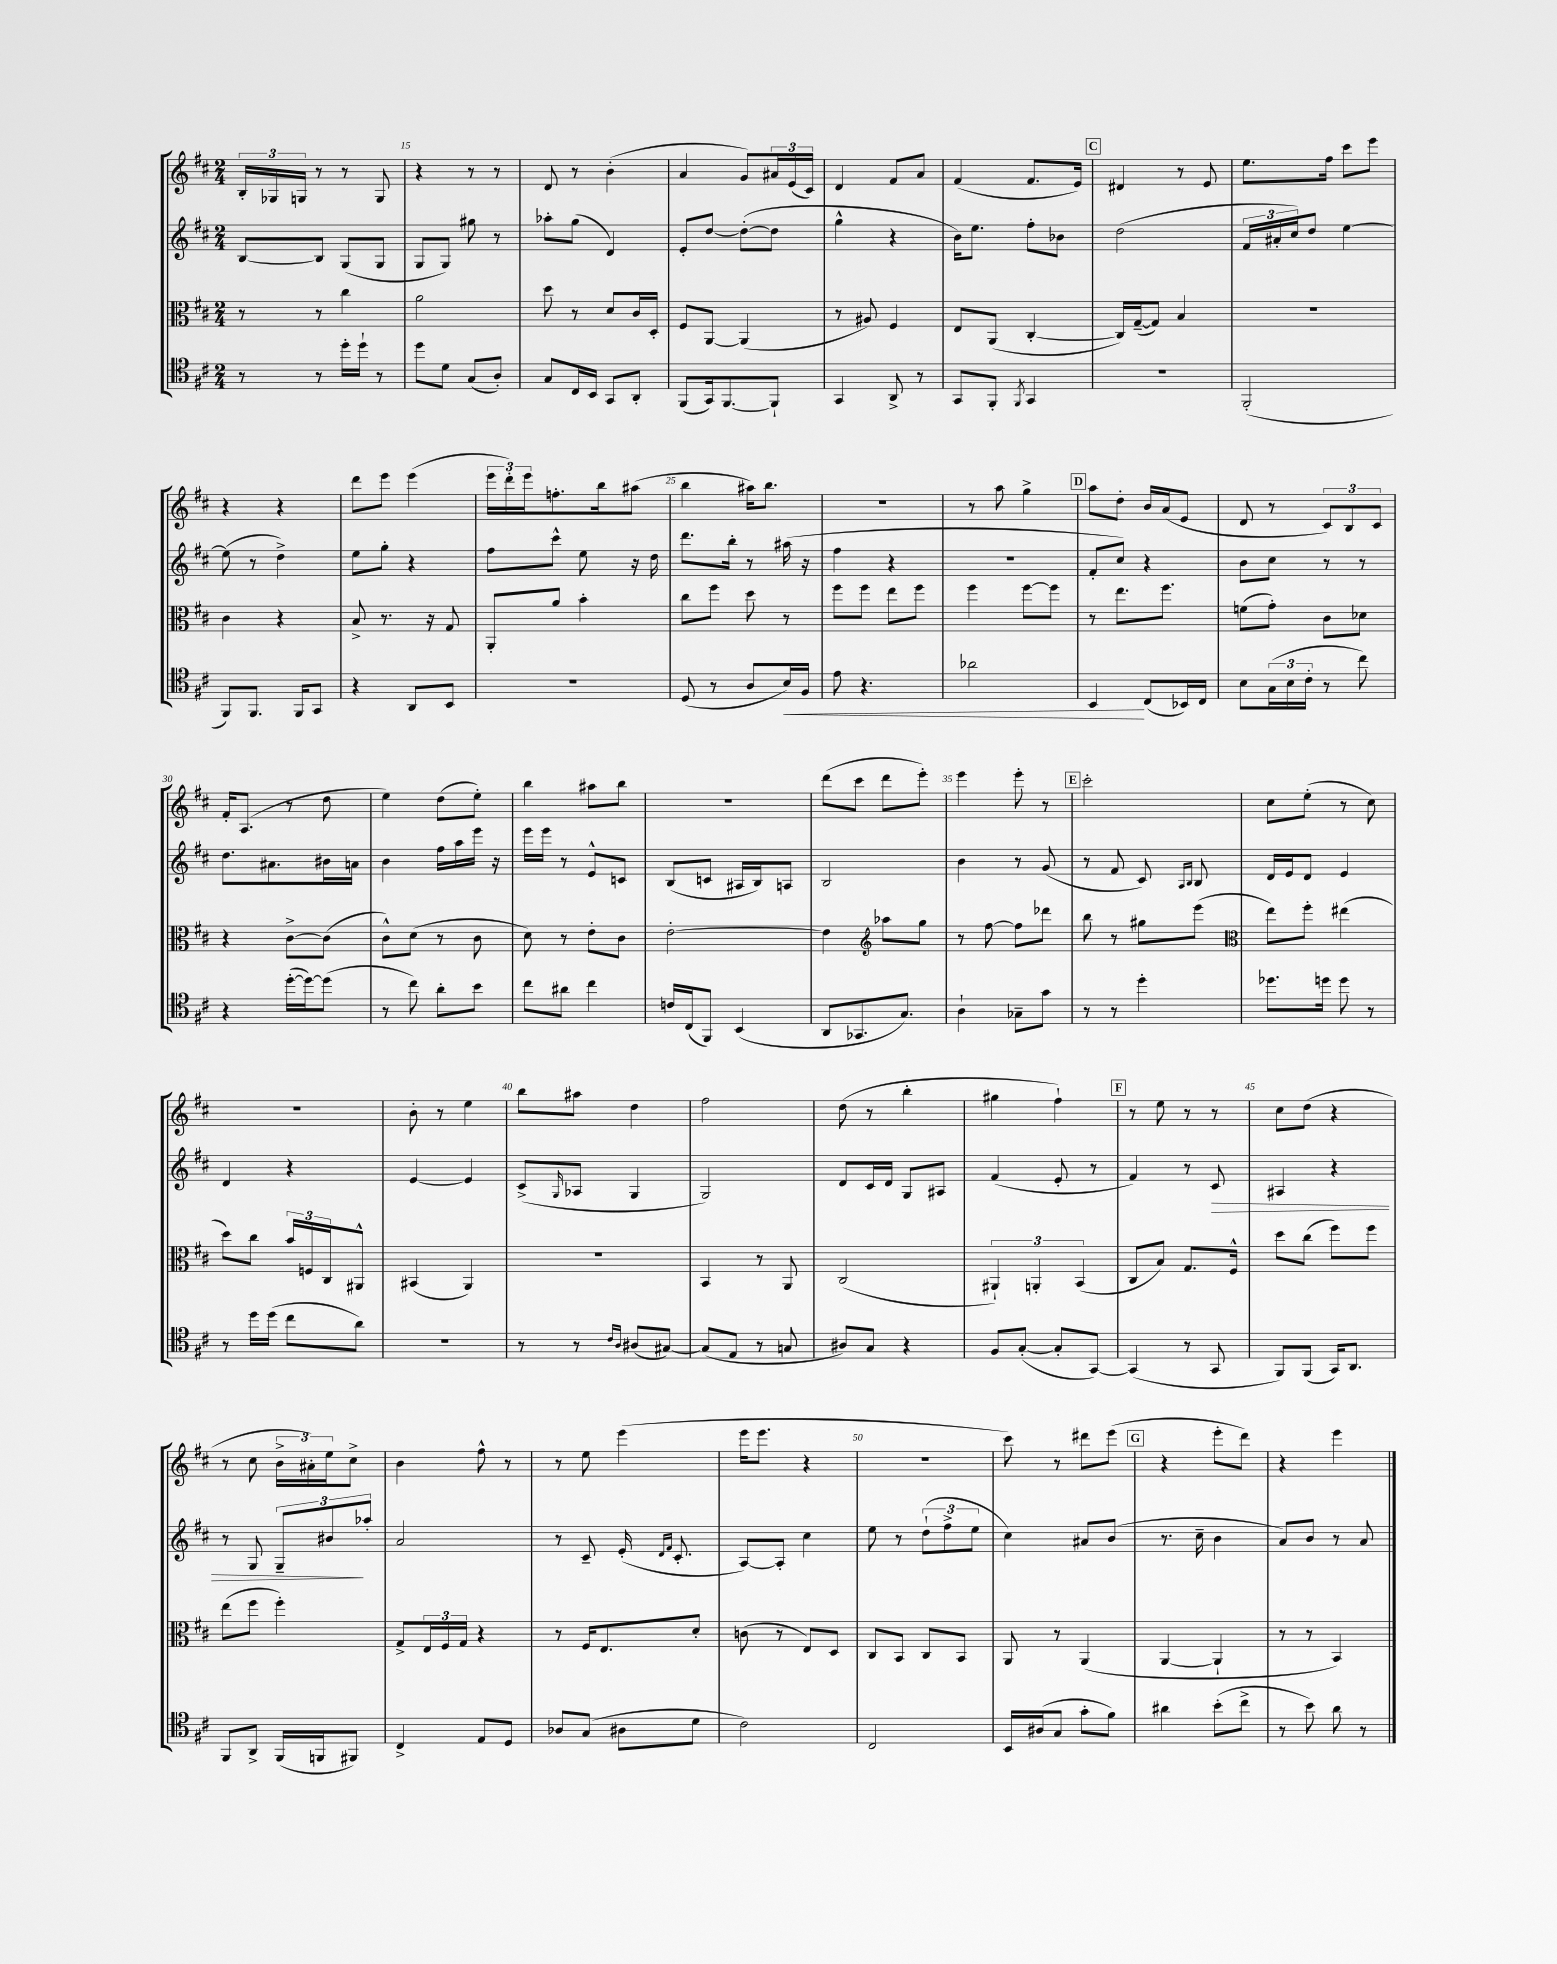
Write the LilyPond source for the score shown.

<<
\new StaffGroup <<
\new Staff = "s0" {
    \clef treble \key d \major \numericTimeSignature \time 2/4
    \tuplet 3/2 { b16-. ges16 g16 } r8 r8 g8 |
    r4 r8 r8 |
    d'8 r8 b'4-.( |
    a'4 g'8) \tuplet 3/2 { ais'16 e'16( cis'16) } |
    d'4 fis'8 a'8 |
    fis'4( fis'8. e'16) |
    \mark \markup { \box "C" } dis'4 r8 e'8 |
    e''8. fis''16 cis'''8 e'''8 |
    r4 r4 |
    d'''8 e'''8 e'''4( |
    \tuplet 3/2 { e'''16 d'''16-.) e'''16 } f''8.-. b''16 ais''8( |
    b''4 ais''16) b''8. |
    R2 |
    r8 a''8 g''4-> |
    \mark \markup { \box "D" } a''8 d''8-. b'16 a'16( e'8 |
    d'8 r8 \tuplet 3/2 { cis'8) b8 cis'8 } |
    fis'16-. a8.( r8 d''8 |
    e''4) d''8( e''8-.) |
    b''4 ais''8 b''8 |
    r2 |
    d'''8( cis'''8 d'''8 e'''8-.) |
    e'''4 e'''8-. r8 |
    \mark \markup { \box "E" } cis'''2-. |
    cis''8 e''8-.( r8 cis''8) |
    R2 |
    b'8-. r8 e''4 |
    b''8 ais''8 d''4 |
    fis''2 |
    d''8( r8 b''4-. |
    gis''4 fis''4-!) |
    \mark \markup { \box "F" } r8 e''8 r8 r8 |
    cis''8 d''8( r4 |
    r8 cis''8 \tuplet 3/2 { b'16-> ais'16-.) e''16 } cis''8-> |
    b'4 fis''8-^ r8 |
    r8 e''8 e'''4( |
    e'''16 e'''8. r4 |
    R2 |
    cis'''8) r8 dis'''8 e'''8( |
    \mark \markup { \box "G" } r4 e'''8-. d'''8) |
    r4 e'''4 \bar "|." |
}
\new Staff = "s1" {
    \clef treble \key d \major \numericTimeSignature \time 2/4
    b8~ b8 g8( g8 |
    g8 g8) gis''8 r8 |
    aes''8-. g''8( d'4) |
    e'8-. d''8~ d''8~-.( d''8 |
    g''4-^ r4 |
    b'16) e''8. fis''8-. bes'8 |
    \mark \markup { \box "C" } d''2( |
    \tuplet 3/2 { fis'16 ais'16-. cis''16) } d''8 e''4~ |
    e''8( r8 d''4->) |
    e''8 g''8-. r4 |
    fis''8 cis'''8-^ e''8 r16 d''16 |
    d'''8. b''16-. r8 ais''16( r16 |
    fis''4 r4 |
    r2 |
    \mark \markup { \box "D" } fis'8-. cis''8) r4 |
    b'8 cis''8 r8 r8 |
    d''8. ais'8. bis'16 a'16 |
    b'4 fis''16 a''16 e'''16 r16 |
    e'''16 e'''16 r8 e'8-^ c'8 |
    b8( c'8 ais16 b16) a8 |
    b2 |
    b'4 r8 g'8( |
    \mark \markup { \box "E" } r8 fis'8 cis'8) \grace { a16 b16 } b8 |
    d'16 e'16 d'8 e'4 |
    d'4 r4 |
    e'4~ e'4 |
    cis'8->( \grace { g16 } aes8 g4 |
    g2) |
    d'8 cis'16 d'16 g8 ais8 |
    fis'4( e'8-. r8 |
    \mark \markup { \box "F" } fis'4) r8 cis'8\> |
    ais4 r4 |
    r8 g8 \tuplet 3/2 { g8-- bis'8\! aes''8-. } |
    a'2 |
    r8 cis'8-- e'16-.( \grace { d'16 fis'16 } cis'8.-. |
    a8~) a8-. cis''4 |
    e''8 r8 \tuplet 3/2 { d''8-!( fis''8-> e''8 } |
    cis''4) ais'8 b'8( |
    \mark \markup { \box "G" } r8. cis''16-- b'4 |
    a'8) b'8 r8 a'8 \bar "|." |
}
\new Staff = "s2" {
    \clef alto \key d \major \numericTimeSignature \time 2/4
    r8 r8 cis''4 |
    a'2 |
    d''8 r8 d'8 cis'16 d16-. |
    fis8 a,8~ a,4( |
    r8 ais8) fis4 |
    e8 a,8( cis4~-. |
    \mark \markup { \box "C" } cis16) g16~--( g8) b4 |
    r2 |
    cis'4 r4 |
    b8-> r8. r16 g8 |
    a,8-. a'8 b'4-. |
    cis''8 fis''8 d''8 r8 |
    fis''8 fis''8 e''8 fis''8 |
    fis''4 fis''8~ fis''8 |
    \mark \markup { \box "D" } r8 e''8. fis''8. |
    f'8( g'8-.) cis'8 des'8 |
    r4 cis'8~-> cis'8( |
    cis'8-^) d'8( r8 cis'8 |
    d'8) r8 e'8-. cis'8 |
    e'2~-. |
    e'4 \clef treble aes''8 g''8 |
    r8 fis''8~ fis''8 des'''8 |
    \mark \markup { \box "E" } b''8 r8 gis''8 e'''8( |
    \clef alto e''8) fis''8-. eis''4( |
    d''8) cis''8 \tuplet 3/2 { b'16 f16 cis16 } ais,8-^ |
    bis,4( a,4) |
    R2 |
    b,4 r8 a,8 |
    cis2( |
    \tuplet 3/2 { ais,4-!) a,4-. b,4( } |
    \mark \markup { \box "F" } cis8 b8) g8. fis16-^ |
    d''8 cis''8( fis''8) fis''8 |
    e''8( fis''8 fis''4-.) |
    g8-> \tuplet 3/2 { e16 fis16 g16 } r4 |
    r8 fis16 e8. d'8-. |
    c'8( r8 e8) d8 |
    cis8 b,8 cis8 b,8 |
    a,8 r8 a,4( |
    \mark \markup { \box "G" } a,4~ a,4-! |
    r8 r8 b,4) \bar "|." |
}
\new Staff = "s3" {
    \clef tenor \key d \major \numericTimeSignature \time 2/4
    r8 r8 d''16-. d''16-! r8 |
    d''8 d'8 g8( a8-.) |
    g8 cis16 b,16 g,8 a,8-. |
    fis,8( g,16) fis,8.~ fis,8-! |
    g,4 a,8-> r8 |
    g,8 fis,8-. \acciaccatura { fis,8 } g,4 |
    \mark \markup { \box "C" } R2 |
    fis,2-.( |
    fis,8) fis,8. fis,16 g,8 |
    r4 a,8 b,8 |
    r2 |
    d8( r8 a8 b16\<) fis16 |
    e'8 r4. |
    aes'2 |
    \mark \markup { \box "D" } b,4\! cis8( bes,16) cis16 |
    b8 \tuplet 3/2 { g16( b16 cis'16-. } r8 cis''8) |
    r4 d''16~-.( d''16~) d''8( |
    r8 cis''8) a'8-. b'8 |
    cis''8 ais'8 cis''4 |
    c'16 cis16( fis,8) b,4( |
    a,8 ges,8. g8.) |
    a4-! ges8-- g'8 |
    \mark \markup { \box "E" } r8 r8 d''4-. |
    des''8. d''16 d''8 r8 |
    r8 d''16 d''16( cis''8 a'8) |
    R2 |
    r8 r8 \grace { cis'16 a16 } ais8( gis8~) |
    gis8( e8 r8 g8 |
    ais8) g8 r4 |
    fis8 g8~-.( g8-. g,8~) |
    \mark \markup { \box "F" } g,4( r8 g,8 |
    fis,8) fis,8( g,16) a,8. |
    fis,8 a,8-> fis,16( f,16 fis,8) |
    cis4-> e8 d8 |
    aes8 g8( ais8 d'8 |
    cis'2) |
    cis2 |
    b,16 ais16( g8 g'8-. fis'8) |
    \mark \markup { \box "G" } ais'4 b'8-.( cis''8-> |
    r8 b'8) a'8 r8 \bar "|." |
}
>>
>>
\layout { \context { \Score currentBarNumber = #14 \override BarNumber.break-visibility = ##(#f #t #t) barNumberVisibility = #(every-nth-bar-number-visible 5) } }
